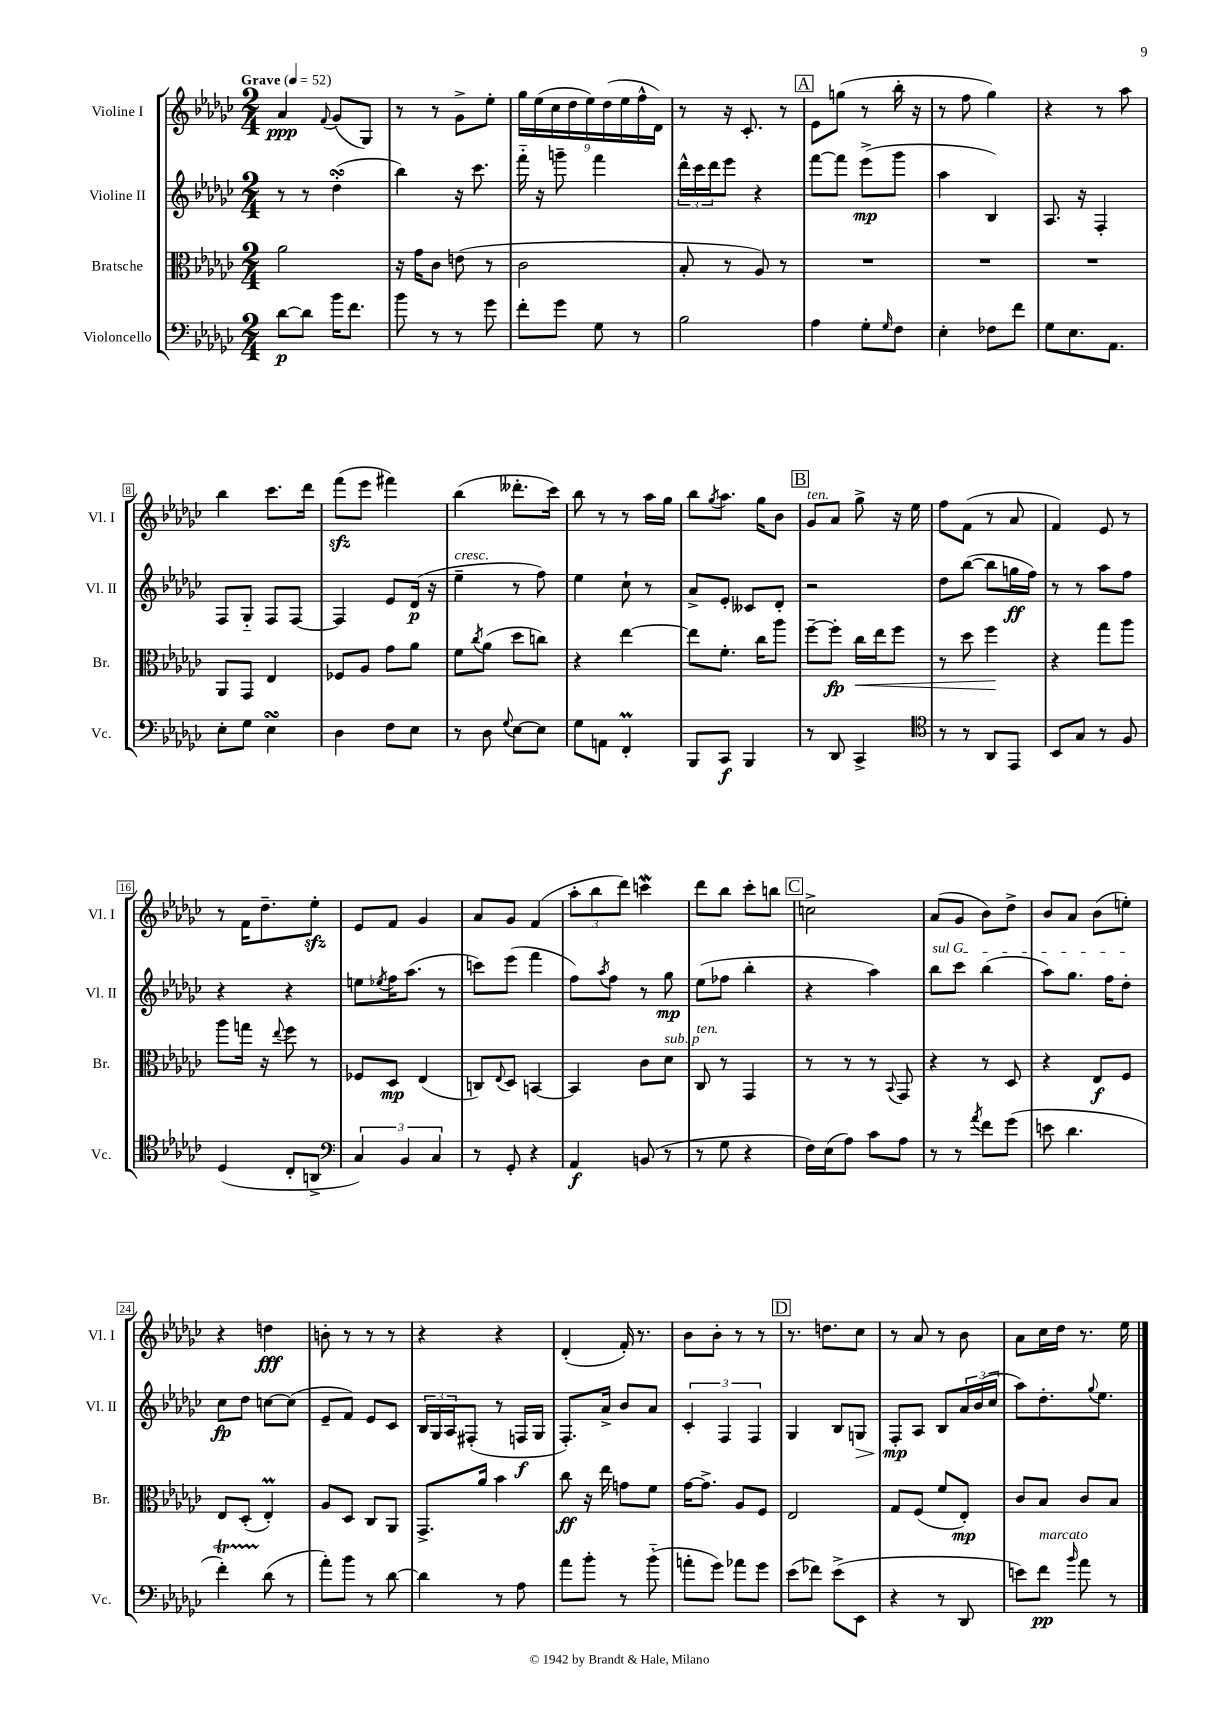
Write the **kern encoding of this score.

**kern	**kern	**kern	**kern
*staff4	*staff3	*staff2	*staff1
*clefF4	*clefC3	*clefG2	*clefG2
*k[b-e-a-d-g-c-]	*k[b-e-a-d-g-c-]	*k[b-e-a-d-g-c-]	*k[b-e-a-d-g-c-]
*M2/4	*M2/4	*M2/4	*M2/4
*MM52	*MM52	*MM52	*MM52
[8d-	2a-	8r	4a-
8d-]	.	8r	.
.	.	.	8qqf
16b-	.	(4dd-'	(8g-
8.f	.	.	.
.	.	.	8G-)
=	=	=	=
8b-	16r	4bb-)	8r
.	16g-	.	.
8r	8c-	.	8r
8r	(8e	16r	8g-^
.	.	8.ccc-	.
8g-	8r	.	8ee-'
=	=	=	=
8f'	2c-	16fff'~	18gg-
.	.	.	(18ee-
.	.	16r	.
.	.	.	18cc-
8g-	.	8ggg~	.
.	.	.	18dd-
.	.	.	18ee-)
8G-	.	4fff	.
.	.	.	(18dd-
.	.	.	18ee-
8r	.	.	.
.	.	.	18ff^^
.	.	.	18d-)
=	=	=	=
2B-	8B-'	24ddd-^^	8r
.	.	24ccc-	.
.	.	24ddd-	.
.	8r	8eee-	16r
.	.	.	8.c-'
.	8A-)	4r	.
.	8r	.	8r
=	=	=	=
4A-	2r	[8fff	8e-
.	.	8fff]	(8gg
8G-'	.	(8eee-^	8r
16qqG-	.	.	.
8F	.	8ggg-	16bb-'
.	.	.	16r
=	=	=	=
4E-'	2r	4aa-	8r
.	.	.	8ff
8F-	.	4B-)	4gg-)
8f	.	.	.
=	=	=	=
8G-	2r	8.A-	4r
8.E-	.	.	.
.	.	16r	.
.	.	4F'	8r
8.AA-	.	.	.
.	.	.	8aa-
=	=	=	=
8E-'	8AA-	8F	4bb-
8G-	8GG-	8G-'~	.
4E-	4E-	8F	8.ccc-
.	.	[8F	.
.	.	.	16ddd-
=	=	=	=
4D-	8F-	4F]	(8fff
.	8A-	.	8eee-
8F	8g-	8e-	4fff#)
8E-	8a-	(16d-	.
.	.	16r	.
=	=	=	=
8r	8f	4ee-~	(4bb-
.	8qcc-	.	.
8D-	(8a-	.	.
8qqG-	.	.	.
[8E-	8dd-	8r	8.ddd--'
8E-]	8cc)	8ff)	.
.	.	.	16ccc-)
=	=	=	=
8G-	4r	4ee-	8bb-
8AA	.	.	8r
4FF'	[4ee-	8cc-`	8r
.	.	8r	16aa-
.	.	.	16gg-
=	=	=	=
8BBB-	8ee-]	8a-^	8bb-
.	.	.	8qgg-
8CC-	8.f'	8e-'	8.aa-
4BBB-	.	8c--	.
.	16cc-	.	16gg-
.	8aa-	8d-'	8b-
=	=	=	=
8r	[8ff~	2r	8g-
8DD-	8ff']	.	8a-
4CC-^	16cc-	.	8gg-^
.	16ee-	.	.
.	8ff	.	16r
.	.	.	16ee-
=	=	=	=
*clefC4	*	*	*
8r	8r	8dd-	8ff
8r	8dd-	([8bb-	(8f
8AA-	4ff	8bb-]	8r
8EE-	.	16gg	8a-
.	.	16ff)	.
=	=	=	=
8BB-	4r	8r	4f)
8G-	.	8r	.
8r	8gg-	8aa-	8e-
8F	8aa-	8ff	8r
=	=	=	=
(4D-	8aa-	4r	8r
.	16gg	.	16f
.	16r	.	8.dd-~
.	8qqee-	.	.
8C-'	8ff	4r	.
8AA^	8r	.	8ee-'
=	=	=	=
*clefF4	*	*	*
6C-)	8F-	8ee	8e-
.	.	8qee-	.
.	8D-	16ff	8f
6BB-	.	.	.
.	.	(8.aa-	.
.	(4E-	.	4g-
6C-	.	.	.
.	.	8r	.
=	=	=	=
8r	8C)	8ccc)	8a-
.	8qqE-	.	.
8GG-'	8D-	(8eee-	8g-
4r	[4BB	4fff	(4f
=	=	=	=
4AA-	4BB]	8ff)	12aa-'
.	.	.	12bb-
.	.	8qaa-	.
.	.	8ff	.
.	.	.	12ddd-)
(8BB	8c-	8r	4ccc
8r	8d-	8gg-	.
=	=	=	=
8r	8C-	(8ee-	8ddd-
8G-	8r	8ff-	8bb-
4r	4GG-	4bb-'	8ccc-'
.	.	.	8bb
=	=	=	=
16F)	8r	4r	2cc^
(16E-	.	.	.
8A-)	8r	.	.
8c-	8r	4aa-)	.
.	8qqBB-	.	.
8A-	8GG-	.	.
=	=	=	=
8r	4r	8bb-	(8a-
8r	.	8ccc-	8g-
8qa-	.	.	.
8f	8r	(4bb-	8b-)
(8g-	8D-	.	8dd-^
=	=	=	=
8e	4r	8aa-)	8b-
4.d-	.	8.gg-	8a-
.	8E-	.	(8b-
.	.	16ff	.
.	8F	8dd-'	8ee')
=	=	=	=
4f')	8E-	8cc-	4r
.	(8D-'	8dd-	.
(8d-	4E-')	[8cc	4dd
8r	.	(8cc]	.
=	=	=	=
8a-')	8A-	8e-~	8b'
8b-	8D-	8f)	8r
8r	8C-	8e-	8r
[8d-	8AA-	8c-	8r
=	=	=	=
4d-]	8.GG-^	24B-	4r
.	.	24G-	.
.	.	24A-	.
.	.	(8F#'	.
.	16a-	.	.
8r	4b-	8r	4r
8A-	.	16F	.
.	.	16G-	.
=	=	=	=
8a-	8cc-	8.F')	(4d-'
8b-'	16r	.	.
.	16ee-	16a-^	.
8r	8g	8b-	16f')
.	.	.	8.r
(8b-'~	8f	8a-	.
=	=	=	=
8a'	[16g-	6c-'	8b-
.	8.g-^]	.	.
8g-)	.	.	8b-'
.	.	6F	.
8a-	8A-	.	8r
.	.	6F	.
8g-	8F	.	8r
=	=	=	=
(8e-	2E-	4G-	8.r
8f-)	.	.	.
.	.	.	8.dd
(8e-^	.	8B-	.
8EE-	.	8G	8cc-
=	=	=	=
4r	8G-	8F'	8r
.	(8F	8A-	8a-
8r	8f	8B-	8r
8DD-	8E-')	24a-	8b-
.	.	(24b-	.
.	.	24cc-	.
=	=	=	=
8e)	8c-	8aa-)	8a-
8f	8B-	8.dd-'	16cc-
.	.	.	16dd-
16qqb-	.	.	.
8a-	8c-	.	8.r
.	.	8qqgg-	.
.	.	8.ee-	.
8r	8B-	.	.
.	.	.	16ee-
==	==	==	==
*-	*-	*-	*-
